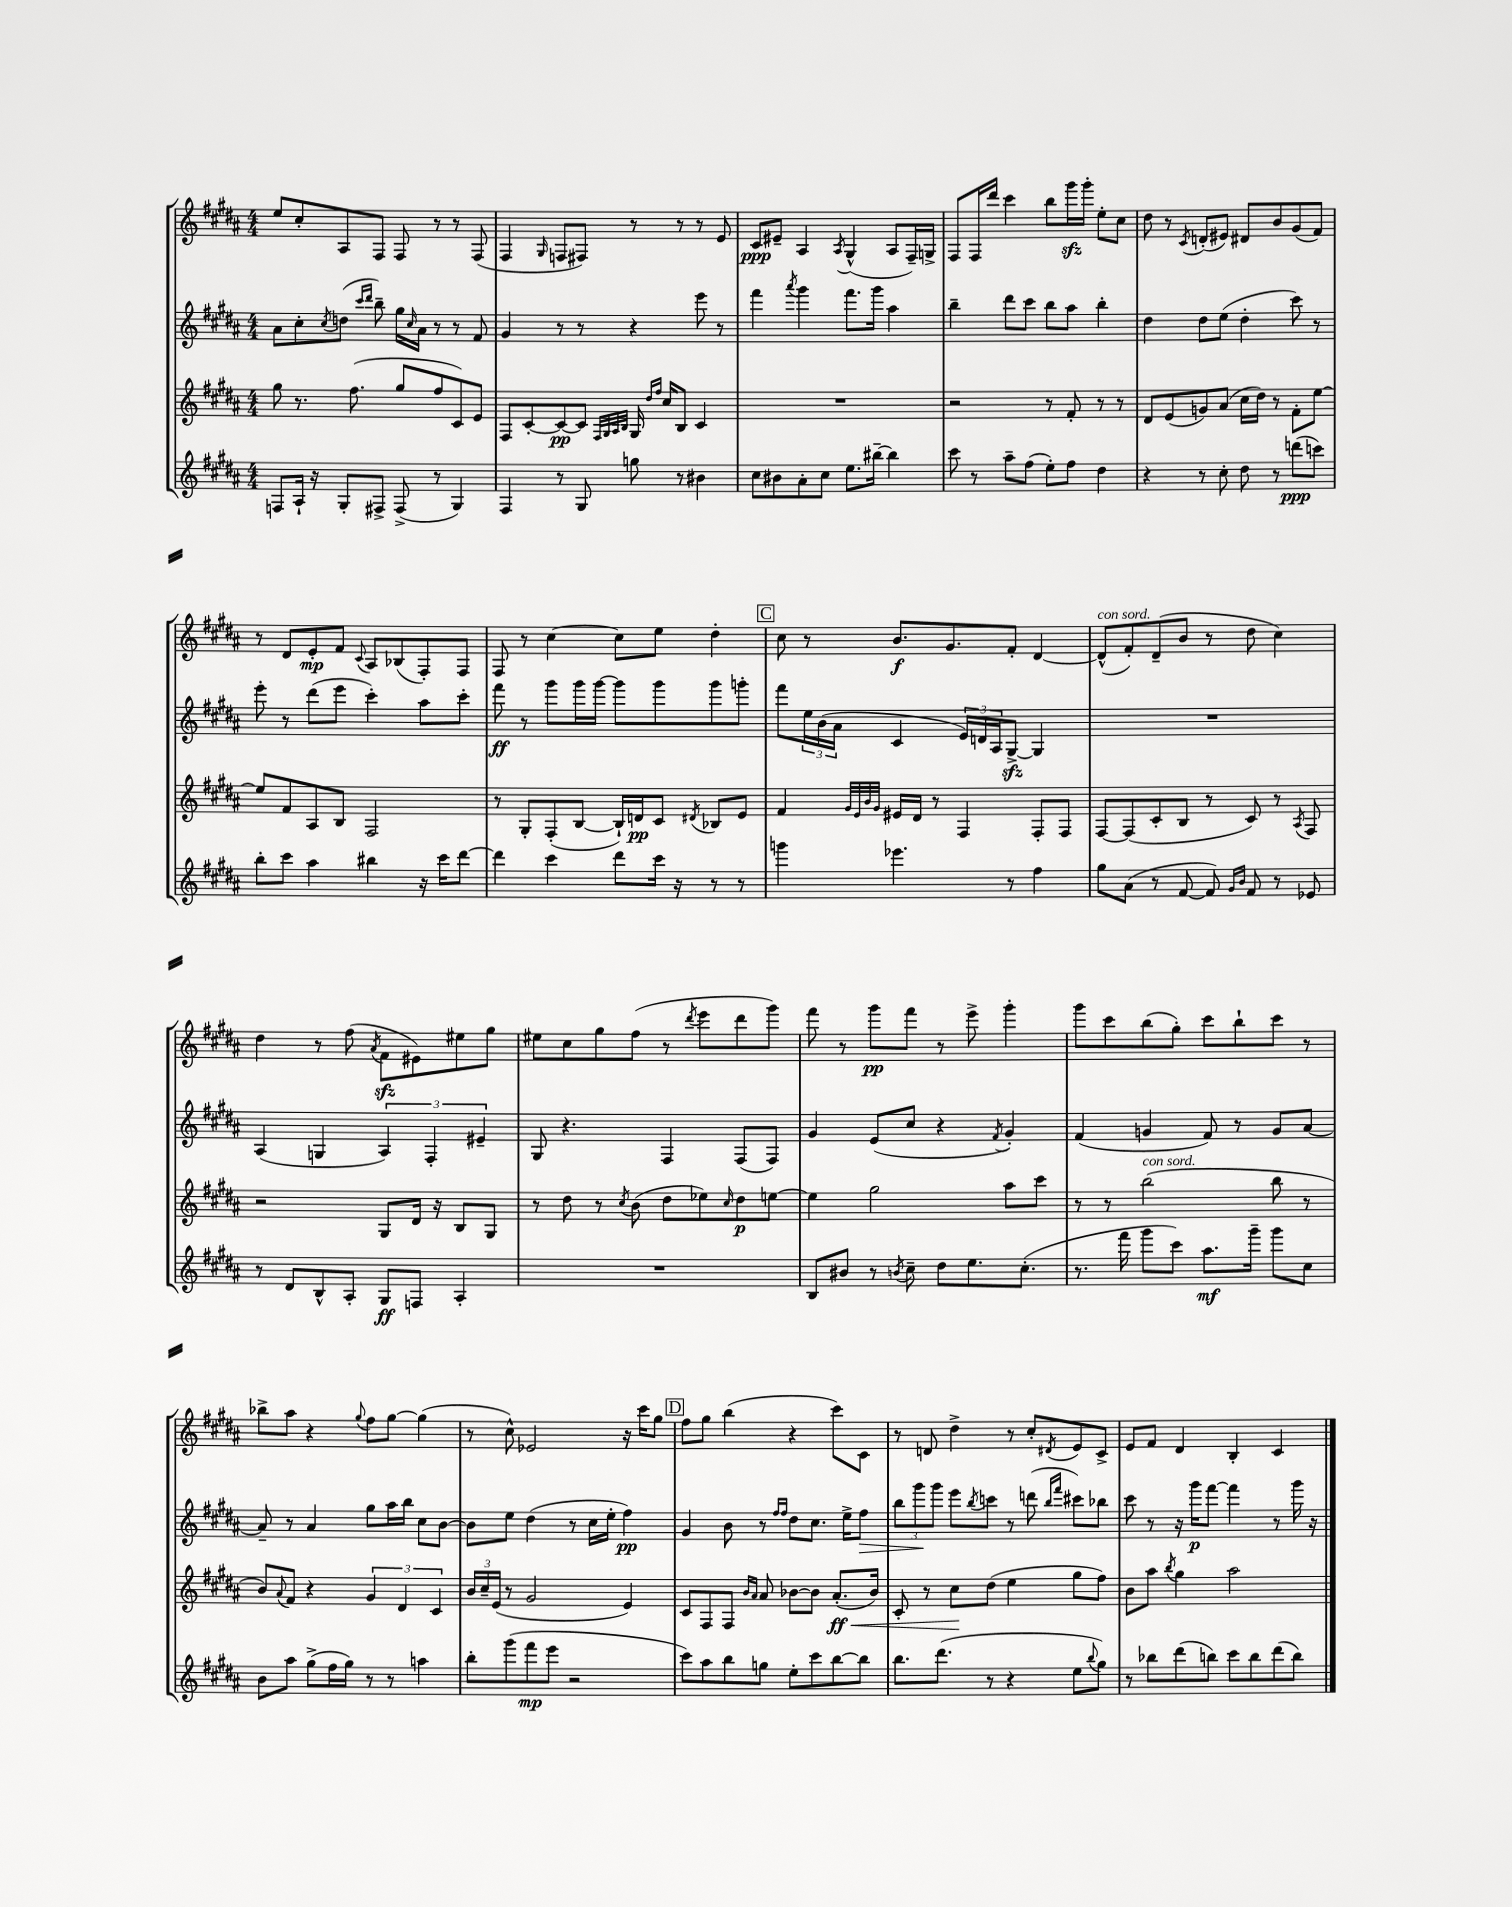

**kern	**dynam	**kern	**dynam	**kern	**dynam	**kern	**dynam
*part4	*part4	*part3	*part3	*part2	*part2	*part1	*part1
*staff4	*staff4	*staff3	*staff3	*staff2	*staff2	*staff1	*staff1
*clefG2	*	*clefG2	*	*clefG2	*	*clefG2	*
*k[f#c#g#d#a#]	*	*k[f#c#g#d#a#]	*	*k[f#c#g#d#a#]	*	*k[f#c#g#d#a#]	*
*M4/4	*	*M4/4	*	*M4/4	*	*M4/4	*
=125	=125	=125	=125	=125	=125	=125	=125
8Fn/L	.	8gg#\	.	8a#\L	.	8ee/L	.
16A#`/Jk	.	8.r	.	8cc#'\	.	8cc#'/	.
16r	.	.	.	.	.	.	.
.	.	.	.	8qcc#/	.	.	.
8G#'/L	.	.	.	(8ddn\J	.	8A#/	.
.	.	(8.ff#\	.	.	.	.	.
.	.	.	.	16qqccc#/LL	.	.	.
.	.	.	.	16qqddd#/JJ	.	.	.
8F#X^/J	.	.	.	8bb~\)	.	8F#/J	.
(8F#^/	.	8gg#/L	.	16gg#\LL	.	8F#/	.
.	.	.	.	16qqcc#/	.	.	.
.	.	.	.	16a#\JJ	.	.	.
8r	.	8ff#/	.	8r	.	8r	.
4G#/)	.	8c#/)	.	8r	.	8r	.
.	.	8e/J	.	8f#/	.	(8F#/	.
=126	=126	=126	=126	=126	=126	=126	=126
4F#/	.	8F#/L	.	4g#/	.	4F#/	.
.	.	[8c#'/	.	.	.	.	.
.	.	.	.	.	.	16qqG#/	.
8r	.	8c#/_	pp	8r	.	8Fn/L	.
8G#/	.	8c#/J]	.	8r	.	8F#X/J)	.
.	.	32qqF#/LLL	.	.	.	.	.
.	.	32qqG#/	.	.	.	.	.
.	.	32qqA#/	.	.	.	.	.
.	.	32qqB/JJJ	.	.	.	.	.
8ggn\	.	16G#/	.	4r	.	8r	.
.	.	16qqdd#/LL	.	.	.	.	.
.	.	16qqff#/JJ	.	.	.	.	.
.	.	16cc#/KL	.	.	.	.	.
8r	.	8B/J	.	.	.	8r	.
4b#X\	.	4c#/	.	8eee\	.	8r	.
.	.	.	.	8r	.	8e/	.
=127	=127	=127	=127	=127	=127	=127	=127
8cc#\L	.	1r	.	4fff#\	.	8c#/L	ppp
8b#X\	.	.	.	.	.	8e#X~/J	.
.	.	.	.	8qaaa#/	.	.	.
8a#'\	.	.	.	4ggg#\	.	4A#/	.
8cc#\J	.	.	.	.	.	.	.
.	.	.	.	.	.	8qA#/	.
8.ee\L	.	.	.	8.fff#\L	.	(4G#^^/	.
[16bb#X~\Jk	.	.	.	16ggg#\Jk	.	.	.
4bb#\]	.	.	.	4aa#\	.	8A#/L	.
.	.	.	.	.	.	16F#~/L)	.
.	.	.	.	.	.	16Gn^/JJ	.
=128	=128	=128	=128	=128	=128	=128	=128
8ccc#\	.	2r	.	4bb~\	.	8F#/L	.
8r	.	.	.	.	.	16F#/L	.
.	.	.	.	.	.	16ddd#/JJ	.
8aa#~\L	.	.	.	8ddd#\L	.	4ccc#\	.
(8ff#\J	.	.	.	8ccc#\J	.	.	.
8ee'\L)	.	8r	.	8bb\L	.	8bb\L	.
8ff#\J	.	8f#'/	.	8aa#\J	.	16ggg#zz\L	.
.	.	.	.	.	.	16ggg#'\JJ	.
4dd#\	.	8r	.	4bb'\	.	8ee'\L	.
.	.	8r	.	.	.	8cc#\J	.
=129	=129	=129	=129	=129	=129	=129	=129
4r	.	8d#/L	.	4dd#\	.	8dd#\	.
.	.	(8e/	.	.	.	8r	.
.	.	.	.	.	.	8qc#/	.
8r	.	8gn/)	.	8dd#\L	.	(8dn'/L	.
8cc#'\	.	(8a#/J	.	(8ee\J	.	8e#X/J)	.
8dd#\	.	16cc#\LL	.	4dd#'\	.	8d#X/L	.
.	.	16dd#\JJ)	.	.	.	.	.
8r	.	8r	.	.	.	8b/	.
(8dddn\L	ppp	8f#'\L	.	8ccc#\)	.	(8g#/	.
8cccn\J)	.	[8ee\J	.	8r	.	8f#/J)	.
!!LO:LB:g=z
=130	=130	=130	=130	=130	=130	=130	=130
8bb'\L	.	8ee/L]	.	8eee'\	.	8r	.
8ccc#\J	.	8f#/	.	8r	.	8d#/L	.
4aa#\	.	8A#/	.	(8ddd#\L	.	8e'/	mp
.	.	8B/J	.	8eee\J	.	8f#/J	.
.	.	.	.	.	.	8qqc#/	.
4bb#X\	.	2F#/	.	4ccc#'\)	.	8A#/L	.
.	.	.	.	.	.	(8B-X/	.
16r	.	.	.	8aa#\L	.	8F#'/)	.
16ccc#\KL	.	.	.	.	.	.	.
[8ddd#\J	.	.	.	8ccc#'\J	.	8F#/J	.
=131	=131	=131	=131	=131	=131	=131	=131
4ddd#\]	.	8r	.	8fff#\	ff	8F#/	.
.	.	8G#'/L	.	8r	.	8r	.
4ccc#\	.	(8F#'/	.	8ggg#\L	.	[4cc#\	.
.	.	[8B/J	.	16ggg#\L	.	.	.
.	.	.	.	[16ggg#\JJ	.	.	.
8ddd#\L	.	16B`/LL])	.	8ggg#\L]	.	8cc#\L]	.
.	.	16dn/J	pp	.	.	.	.
16ccc#\Jk	.	8c#/J	.	8ggg#\	.	8ee\J	.
16r	.	.	.	.	.	.	.
.	.	8qd#X/	.	.	.	.	.
8r	.	8B-X/L	.	8ggg#\	.	4dd#'\	.
8r	.	8e/J	.	8gggn'\J	.	.	.
!!LO:REH:place=s1:t=C
=132	=132	=132	=132	=132	=132	=132	=132
4gggn\	.	4f#/	.	8fff#\L	.	8cc#\	.
.	.	.	.	24ee\L	.	8r	.
.	.	.	.	(24b\	.	.	.
.	.	.	.	24a#\JJ	.	.	.
.	.	32qqg#/LLL	.	.	.	.	.
.	.	32qqe/	.	.	.	.	.
.	.	32qqb/	.	.	.	.	.
.	.	32qqg#/JJJ	.	.	.	.	.
4.eee-X\	.	16e#X/LL	.	4c#/	.	8.b/L	f
.	.	16d#/JJ	.	.	.	.	.
.	.	8r	.	.	.	.	.
.	.	.	.	.	.	8.g#/	.
.	.	4F#/	.	24e/LL)	.	.	.
.	.	.	.	24dn/	.	.	.
.	.	.	.	24A#/J	.	.	.
8r	.	.	.	[8G#zz^/J	.	8f#'/J	.
4ff#\	.	8F#'/L	.	4G#/]	.	[4d#/	.
.	.	8F#/J	.	.	.	.	.
=133	=133	=133	=133	=133	=133	=133	=133
!	!	!	!	!	!	!LO:TX:a:i:t=con sord.	!
8gg#\L	.	[8F#/L	.	1r	.	(8d#^^/L]	.
(8a#\J	.	(8F#/]	.	.	.	8f#'/)	.
8r	.	8c#'/	.	.	.	(8d#~/	.
[8f#/	.	8B/J	.	.	.	8b/J	.
8f#/])	.	8r	.	.	.	8r	.
16qqg#/LL	.	.	.	.	.	.	.
16qqb/JJ	.	.	.	.	.	.	.
8f#/	.	8c#/)	.	.	.	8dd#\	.
8r	.	8r	.	.	.	4cc#\)	.
.	.	8qA#/	.	.	.	.	.
8e-X/	.	8F#/	.	.	.	.	.
!!LO:LB:g=z
=134	=134	=134	=134	=134	=134	=134	=134
8r	.	2r	.	(4A#/	.	4dd#\	.
8d#/L	.	.	.	.	.	.	.
8B^^/	.	.	.	4Gn/	.	8r	.
8A#'/J	.	.	.	.	.	(8ff#\	.
.	.	.	.	.	.	8qa#/	.
8G#/L	ff	8G#/L	.	6A#/)	.	8f#zz\L	.
8Fn/J	.	16d#/Jk	.	.	.	8e#X\)	.
.	.	.	.	6F#'/	.	.	.
.	.	16r	.	.	.	.	.
4A#'/	.	8B/L	.	.	.	8ee#X\	.
.	.	.	.	6e#X~/	.	.	.
.	.	8G#/J	.	.	.	8gg#\J	.
=135	=135	=135	=135	=135	=135	=135	=135
1r	.	8r	.	8G#/	.	8ee#X\L	.
.	.	8dd#\	.	4.r	.	8cc#\	.
.	.	8r	.	.	.	8gg#\	.
.	.	8qcc#/	.	.	.	.	.
.	.	(8b\	.	.	.	(8ff#\J	.
.	.	8dd#\L	.	4F#/	.	8r	.
.	.	.	.	.	.	8qddd#/	.
.	.	8ee-X\)	.	.	.	8eee\L	.
.	.	16qqcc#/	.	.	.	.	.
.	.	8dd#\	p	(8F#/L	.	8ddd#\	.
.	.	[8een\J	.	8F#/J)	.	8ggg#\J)	.
=136	=136	=136	=136	=136	=136	=136	=136
8B/L	.	4ee\]	.	4g#/	.	8fff#\	.
8b#X/J	.	.	.	.	.	8r	.
8r	.	2gg#\	.	(8e/L	.	8ggg#\L	pp
8qbn/	.	.	.	.	.	.	.
8cc#~\	.	.	.	8cc#/J	.	8fff#\J	.
8dd#\L	.	.	.	4r	.	8r	.
8.ee\	.	.	.	.	.	8eee^\	.
.	.	.	.	8qf#/	.	.	.
.	.	8aa#\L	.	4g#'/)	.	4ggg#'\	.
(8.cc#'\J	.	.	.	.	.	.	.
.	.	8ccc#\J	.	.	.	.	.
=137	=137	=137	=137	=137	=137	=137	=137
8.r	.	8r	.	(4f#/	.	8ggg#\L	.
.	.	8r	.	.	.	8ccc#\	.
16fff#\	.	.	.	.	.	.	.
!	!	!LO:TX:a:i:t=con sord.	!	!	!	!	!
8ggg#\L	.	(2bb\	.	4gn/	.	(8bb\	.
8ccc#\J)	.	.	.	.	.	8gg#'\J)	.
8.aa#\L	mf	.	.	8f#/)	.	8ccc#\L	.
.	.	.	.	8r	.	8bb`\	.
16ggg#~\Jk	.	.	.	.	.	.	.
8ggg#\L	.	8bb\	.	8g/L	.	8ccc#\J	.
8cc#\J	.	8r	.	[8a#/J	.	8r	.
!!LO:LB:g=z
=138	=138	=138	=138	=138	=138	=138	=138
8b\L	.	8b/L)	.	8a#~/]	.	8bb-X^\L	.
.	.	8qqa#/	.	.	.	.	.
8aa#\J	.	8f#/J	.	8r	.	8aa#\J	.
(8gg#^\L	.	4r	.	4a#/	.	4r	.
16ff#\L	.	.	.	.	.	.	.
16gg#\JJ)	.	.	.	.	.	.	.
.	.	.	.	.	.	8qqgg#/	.
8r	.	6g#/	.	8gg#\L	.	8ff#\L	.
8r	.	.	.	16aa#\L	.	[8gg#\J	.
.	.	6d#/	.	.	.	.	.
.	.	.	.	16bb\JJ	.	.	.
4aan\	.	.	.	8cc#\L	.	(4gg#\]	.
.	.	6c#/	.	.	.	.	.
.	.	.	.	[8b\J	.	.	.
=139	=139	=139	=139	=139	=139	=139	=139
8bb'\L	.	24b/LL	.	8b\L]	.	8r	.
.	.	24cc#~/	.	.	.	.	.
.	.	(24e/JJ	.	.	.	.	.
(8ggg#\	.	8r	.	8ee\J	.	8cc#^^\)	.
8fff#\	mp	2g#/	.	(4dd#\	.	2e-X/	.
8eee\J	.	.	.	.	.	.	.
2r	.	.	.	8r	.	.	.
.	.	.	.	16cc#\LL	.	.	.
.	.	.	.	16ee'\JJ	.	.	.
.	.	4e/)	.	4ff#\)	pp	16r	.
.	.	.	.	.	.	16ccc#\KL	.
.	.	.	.	.	.	8gg#\J	.
!!LO:REH:place=s1:t=D
=140	=140	=140	=140	=140	=140	=140	=140
8ccc#\L)	.	8c#/L	.	4g#/	.	8ff#\L	.
8aa#\	.	8F#/	.	.	.	8gg#\J	.
8bb\	.	8F#/J	.	8b\	.	(4bb\	.
.	.	16qqb/LL	.	.	.	.	.
.	.	16qqa#/JJ	.	.	.	.	.
8ggn\J	.	8a#/	.	8r	.	.	.
.	.	.	.	16qqff#/LL	.	.	.
.	.	.	.	16qqff#/JJ	.	.	.
8ee'\L	.	[8b-X\L	.	8dd#\L	.	4r	.
8ccc#\	.	8b-\J]	.	8.cc#\J	.	.	.
!	!	!	!LO:HP:b	!	!	!	!
[8bb\	.	(8.a#'/L	< ff	.	.	8ccc#\L)	.
.	.	.	.	16ee^\KL	.	.	.
!	!	!	!	!	!LO:HP:b	!	!
8bb\J]	.	.	.	8ff#\J	>	8c#\J	.
.	.	16b-/Jk)	.	.	.	.	.
=141	=141	=141	=141	=141	=141	=141	=141
8.bb\L	.	8c#'/	.	12bb\L	.	8r	.
.	.	.	.	12ggg#\	.	.	.
.	.	8r	.	.	.	8dn/	.
.	.	.	.	12ggg#\J	]	.	.
(8.ddd#\J	.	.	.	.	.	.	.
.	.	8cc#\L	.	8eee\L	.	4dd#^\	.
.	.	.	.	8qbb/	.	.	.
8r	.	(8dd#\J	[	8cccn\J	.	.	.
4r	.	4ee\	.	8r	.	8r	.
.	.	.	.	(8dddn\	.	8cc#'/L	.
.	.	.	.	16qqbb/LL	.	.	.
.	.	.	.	16qqfff#/JJ	.	8qd#X/	.
8ee\L	.	8gg#\L	.	8ccc#X\L)	.	8e/	.
8qqbb/	.	.	.	.	.	.	.
8gg#\J)	.	8ff#\J)	.	8bb-X\J	.	8c#^/J	.
=142	=142	=142	=142	=142	=142	=142	=142
8r	.	8b\L	.	8ccc#\	.	8e/L	.
8bb-X\L	.	8aa#\J	.	8r	.	8f#/J	.
.	.	8qbb/	.	.	.	.	.
(8ddd#\	.	4gg#\	.	16r	.	4d#/	.
.	.	.	.	16ggg#\KL	p	.	.
8bbn\J)	.	.	.	[8fff#\J	.	.	.
8ccc#\L	.	2aa#\	.	4fff#\]	.	4B'/	.
8bb\	.	.	.	.	.	.	.
(8ddd#\	.	.	.	8r	.	4c#/	.
8bb\J)	.	.	.	16ggg#\	.	.	.
.	.	.	.	16r	.	.	.
==	==	==	==	==	==	==	==
*-	*-	*-	*-	*-	*-	*-	*-
